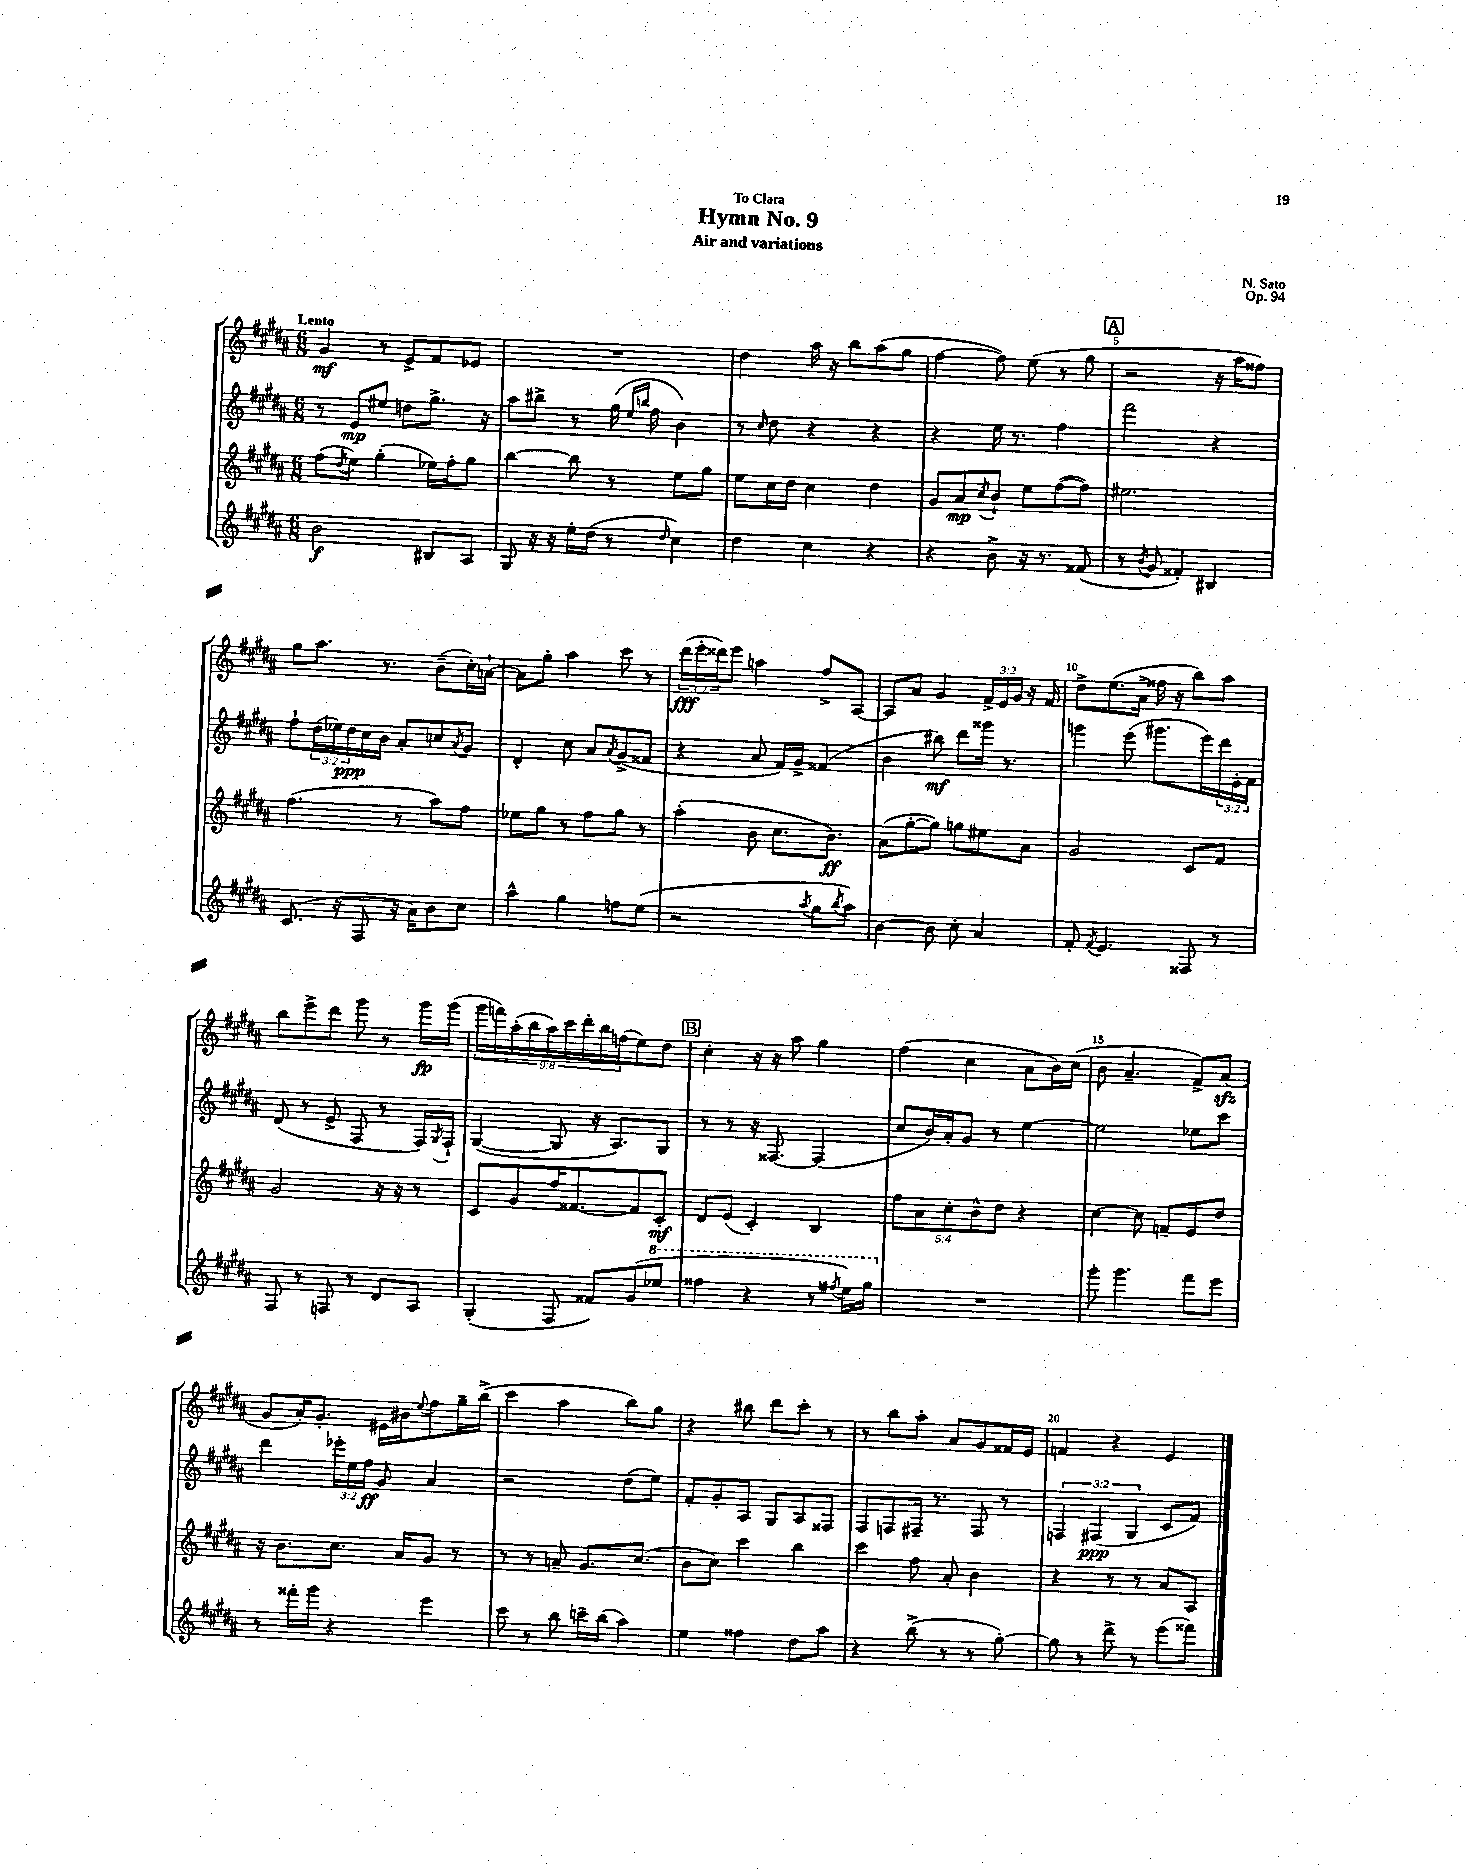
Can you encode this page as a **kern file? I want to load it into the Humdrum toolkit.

**kern	**dynam	**kern	**dynam	**kern	**dynam	**kern	**dynam
*part4	*part4	*part3	*part3	*part2	*part2	*part1	*part1
*staff4	*staff4	*staff3	*staff3	*staff2	*staff2	*staff1	*staff1
*clefG2	*	*clefG2	*	*clefG2	*	*clefG2	*
*k[f#c#g#d#a#]	*	*k[f#c#g#d#a#]	*	*k[f#c#g#d#a#]	*	*k[f#c#g#d#a#]	*
*M6/8	*	*M6/8	*	*M6/8	*	*M6/8	*
=1	=1	=1	=1	=1	=1	=1	=1
!	!	!	!	!	!	!LO:TX:a:B:t=Lento	!
2b\	f	(8ff#\L	.	8r	.	4g#/	mf
.	.	8qdd#/	.	.	.	.	.
.	.	8ee\J)	.	8e/L	mp	.	.
.	.	(4gg#'\	.	8ee#X/J	.	8r	.
.	.	.	.	8ddn\L	.	8e^/L	.
8B#X/L	.	16ee-X\LL)	.	8.gg#^\J	.	8f#/	.
.	.	16ff#'\J	.	.	.	.	.
8A#/J	.	8gg#\J	.	.	.	8e-X/J	.
.	.	.	.	16r	.	.	.
=2	=2	=2	=2	=2	=2	=2	=2
8G#/	.	[4bb\	.	8aa#\L	.	2.r	.
16r	.	.	.	8bb#X^\J	.	.	.
16r	.	.	.	.	.	.	.
16ee'\LL	.	8bb\]	.	8r	.	.	.
(16dd#\JJ	.	.	.	.	.	.	.
8r	.	8r	.	(16gg#\	.	.	.
.	.	.	.	16qqee/LL	.	.	.
.	.	.	.	16qqbbn/JJ	.	.	.
.	.	.	.	16ff#\	.	.	.
16qqdd#/	.	.	.	.	.	.	.
4cc#\)	.	8ee\L	.	4b\)	.	.	.
.	.	8gg#\J	.	.	.	.	.
=3	=3	=3	=3	=3	=3	=3	=3
4dd#\	.	8ee\L	.	8r	.	4dd#\	.
.	.	.	.	16qqcc#/	.	.	.
.	.	16cc#\L	.	8dd#\	.	.	.
.	.	16dd#\JJ	.	.	.	.	.
4cc#\	.	4cc#\	.	4r	.	16aa#\	.
.	.	.	.	.	.	16r	.
.	.	.	.	.	.	8bb\L	.
4r	.	4dd#\	.	4r	.	(8aa#\	.
.	.	.	.	.	.	8gg#\J	.
=4	=4	=4	=4	=4	=4	=4	=4
4r	.	8g#/L	.	4r	.	[4ff#\	.
.	.	8a#/	mp	.	.	.	.
.	.	8qcc#/	.	.	.	.	.
8b^\	.	8b`/J	.	16ee\	.	8ff#\])	.
.	.	.	.	8.r	.	.	.
16r	.	8ee\L	.	.	.	(8ee\	.
8.r	.	.	.	.	.	.	.
.	.	([8ff#\	.	4ff#\	.	8r	.
(8f##X/	.	8ff#\J])	.	.	.	8gg#\	.
!!LO:REH:place=s1:t=A
=5	=5	=5	=5	=5	=5	=5	=5
8r	.	2.ee#X\	.	2fff#\	.	2r	.
8qb/	.	.	.	.	.	.	.
8g#/	.	.	.	.	.	.	.
4f##X'/)	.	.	.	.	.	.	.
4B#X/	.	.	.	4r	.	16r	.
.	.	.	.	.	.	16aa#\KL	.
.	.	.	.	.	.	8ff##X\J)	.
!!LO:LB:g=z
=6	=6	=6	=6	=6	=6	=6	=6
(8.c#/	.	(4.ff#\	.	8ff#`\L	.	8gg#\L	.
.	.	.	.	(24dd#\L	.	8.aa#\J	.
.	.	.	.	24ee-X\)	.	.	.
16r	.	.	.	.	.	.	.
.	.	.	.	24dd#\	ppp	.	.
8F#/	.	.	.	16cc#\	.	.	.
.	.	.	.	16b\JJ	.	8.r	.
16r	.	8r	.	8a#'/L	.	.	.
16a#\KL)	.	.	.	.	.	.	.
8b\	.	8aa#\L)	.	8ccn/	.	(8b~\L	.
.	.	.	.	8qa#/	.	.	.
8cc#\J	.	8ff#\J	.	8g#/J	.	16cc#'\L)	.
.	.	.	.	.	.	[16an`\JJ	.
=7	=7	=7	=7	=7	=7	=7	=7
4aa#^^\	.	8ee-X\L	.	4d#'/	.	8a\L]	.
.	.	8gg#\J	.	.	.	8gg#'\J	.
4gg#\	.	8r	.	8cc#\	.	4aa#\	.
.	.	8ff#\L	.	8a#/L	.	.	.
.	.	.	.	8qa#/	.	.	.
8ffn\L	.	8gg#\J	.	(8g#^/	.	8ccc#\	.
(8ee\J	.	8r	.	8f##X/J	.	8r	.
=8	=8	=8	=8	=8	=8	=8	=8
2r	.	(4aa#'\	.	4r	.	(24ddd#\LL	fff
.	.	.	.	.	.	24eee'\	.
.	.	.	.	.	.	24ddd##X\J)	.
.	.	.	.	.	.	8eee\J	.
.	.	8b\	.	8a#/	.	4aan\	.
.	.	8.cc#\L	.	16f#/LL)	.	.	.
.	.	.	.	16g#^/JJ	.	.	.
8qaa#/	.	.	.	.	.	.	.
8gg#\L	.	.	.	(4f##X/	.	8ff#^/L	.
.	.	8.b\J)	ff	.	.	.	.
8qbb/	.	.	.	.	.	.	.
8aa#\J)	.	.	.	.	.	[8A#/J	.
=9	=9	=9	=9	=9	=9	=9	=9
[4b\	.	(8a#\L	.	4b\	.	8A#/L]	.
.	.	[8gg#'\	.	.	.	8a#/J	.
8b\]	.	8gg#\J])	.	8bb#X\)	mf	4g#/	.
8cc#'\	.	8ggn\L	.	8ddd#\L	.	.	.
4a#/	.	8ee#X\	.	16ggg##X\Jk	.	24f#^/LL	.
.	.	.	.	.	.	24e/	.
.	.	.	.	8.r	.	.	.
.	.	.	.	.	.	24g#/JJ	.
.	.	8a#\J	.	.	.	16r	.
.	.	.	.	.	.	16f#/	.
=10	=10	=10	=10	=10	=10	=10	=10
8f#'/	.	2g#/	.	4gggn\	.	8dd#^\L	.
8qf#/	.	.	.	.	.	.	.
4.e/	.	.	.	.	.	(8.ee\	.
.	.	.	.	(8eee\	.	.	.
.	.	.	.	.	.	16a#^\Jk	.
.	.	.	.	8.ggg#X\L	.	16ff##X\	.
.	.	.	.	.	.	16r	.
8F##X/	.	8c#/L	.	.	.	8bb\L)	.
.	.	.	.	16eee\L)	.	.	.
8r	.	8f#/J	.	24ddd#\	.	8aa#\J	.
.	.	.	.	24e'\	.	.	.
.	.	.	.	24f#\JJ	.	.	.
!!LO:LB:g=z
=11	=11	=11	=11	=11	=11	=11	=11
8F#/	.	2g#/	.	(8d#/	.	8bb\L	.
8r	.	.	.	8r	.	8eee^\	.
8Fn/	.	.	.	8e^/	.	8ddd#\J	.
8r	.	.	.	8F#/	.	8ggg#\	.
8d#/L	.	16r	.	8r	.	8r	.
.	.	16r	.	.	.	.	.
8A#/J	.	8r	.	16F#/LL)	.	16ggg#\LL	fp
.	.	.	.	8qG#/	.	.	.
.	.	.	.	16F#`/JJ	.	(16ggg#\JJ	.
=12	=12	=12	=12	=12	=12	=12	=12
(4G#'/	.	8c#/L	.	([4G#/	.	18ggg#\LL	.
.	.	.	.	.	.	18fffn\)	.
.	.	.	.	.	.	(18aa#'\	.
.	.	8g#/	.	.	.	.	.
.	.	.	.	.	.	18bb\	.
.	.	.	.	.	.	18aa#\)	.
8F#/	.	16ff#/K	.	8G#/]	.	.	.
.	.	.	.	.	.	18ccc#\	.
.	.	[8.f##X/	.	.	.	.	.
.	.	.	.	.	.	18ddd#'\	.
8f##X/L)	.	.	.	16r	.	.	.
.	.	.	.	.	.	18bb\	.
.	.	.	.	8.A#/L)	.	.	.
.	.	.	.	.	.	(18ffn\J	.
(8g#/	.	8f##/]	.	.	.	8ee\)	.
*8va	*	*	*	*	*	*	*
8eee-X/J	.	8c#'/J	mf	8G#/J	.	8dd#\J	.
!!LO:REH:place=s1:t=B
=13	=13	=13	=13	=13	=13	=13	=13
4fff##X\	.	8d#/L	.	8r	.	4cc#'\	.
.	.	(8e/J	.	8r	.	.	.
4r	.	4c#'/)	.	16r	.	16r	.
.	.	.	.	[8.F##X/	.	16r	.
.	.	.	.	.	.	8aa#\	.
8r	.	4B/	.	(4F##/]	.	4gg#\	.
8qfff#X/	.	.	.	.	.	.	.
16eee\LL)	.	.	.	.	.	.	.
16ggg#\JJ	.	.	.	.	.	.	.
=14	=14	=14	=14	=14	=14	=14	=14
*X8va	*	*	*	*	*	*	*
2.r	.	10ff#\L	.	8cc#/L	.	(4ff#\	.
.	.	10a#\	.	.	.	.	.
.	.	.	.	16b/L)	.	.	.
.	.	.	.	16a#'/J	.	.	.
.	.	10cc#'\	.	.	.	.	.
.	.	.	.	8g#/J	.	4cc#\	.
.	.	10b^^\	.	.	.	.	.
.	.	.	.	8r	.	.	.
.	.	10dd#\J	.	.	.	.	.
.	.	4r	.	[4ee\	.	8a#\L	.
.	.	.	.	.	.	16b\L)	.
.	.	.	.	.	.	(16cc#\JJ	.
=15	=15	=15	=15	=15	=15	=15	=15
8ggg#'\	.	[4cc#\	.	2ee\]	.	8b\	.
4.ggg#\	.	.	.	.	.	4.a#~/	.
.	.	8cc#\]	.	.	.	.	.
.	.	8fn~/L	.	.	.	.	.
8fff#\L	.	8e/	.	8ee-X\L	.	8f#^/L)	.
8eee\J	.	8dd#/J	.	8ccc#\J	.	(8a#zz/J	.
!!LO:LB:g=z
=16	=16	=16	=16	=16	=16	=16	=16
8r	.	16r	.	4ddd#\	.	8g#/L	.
.	.	8.b\L	.	.	.	.	.
16fff##X'\LL	.	.	.	.	.	16a#'/K)	.
16ggg#\JJ	.	.	.	.	.	8.g#'/J	.
4r	.	8.cc#\J	.	24eee-X'\LL	.	.	.
.	.	.	.	24ee\	.	.	.
.	.	.	.	24ff#\JJ	ff	.	.
.	.	.	.	8g#/	.	16e#X\LL	.
.	.	16a#/KL	.	.	.	16b#X\J	.
.	.	.	.	.	.	8qqee/	.
4eee\	.	8g#/J	.	4a#/	.	8ff#\	.
.	.	8r	.	.	.	16gg#~\L	.
.	.	.	.	.	.	(16bb^\JJ	.
=17	=17	=17	=17	=17	=17	=17	=17
8ccc#\	.	8r	.	2r	.	4ccc#\	.
8r	.	8r	.	.	.	.	.
8bb\	.	8an~/	.	.	.	4aa#\	.
16cccn~\LL	.	8.g#/L	.	.	.	.	.
(16bb\JJ	.	.	.	.	.	.	.
4aa#\)	.	.	.	(8dd#\L	.	8bb\L)	.
.	.	(8.cc#/J	.	.	.	.	.
.	.	.	.	8ee\J)	.	8gg#\J	.
=18	=18	=18	=18	=18	=18	=18	=18
4ee\	.	8b\L	.	8f#'/L	.	4r	.
.	.	8cc#\J)	.	8g#'/	.	.	.
4ff##X\	.	4ccc#\	.	8A#/J	.	8bb#X\	.
.	.	.	.	8G#/L	.	8ddd#\L	.
8dd#\L	.	4bb\	.	8A#/	.	8ccc#'\J	.
8aa#\J	.	.	.	8F##X/J	.	8r	.
=19	=19	=19	=19	=19	=19	=19	=19
4r	.	4ccc#\	.	8F#/L	.	8r	.
.	.	.	.	8Fn/	.	8bb\L	.
(8bb^\	.	8ff#\	.	16F#X~/Jk	.	8aa#'\J	.
.	.	.	.	8.r	.	.	.
8r	.	8a#'/	.	.	.	8a#/L	.
8r	.	4b\	.	8F#/	.	8g#/	.
[8gg#'\)	.	.	.	8r	.	16f##X/L	.
.	.	.	.	.	.	16e/JJ	.
=20	=20	=20	=20	=20	=20	=20	=20
8gg#\]	.	4r	.	6Fn/	.	4fn/	.
8r	.	.	.	.	.	.	.
.	.	.	.	(6F#X/	ppp	.	.
8ddd#^\	.	8r	.	.	.	4r	.
.	.	.	.	6G#/	.	.	.
8r	.	8r	.	.	.	.	.
(8eee\L	.	8a#/L	.	8c#/L	.	4e/	.
8fff##X\J)	.	8A#/J	.	8f#/J)	.	.	.
==	==	==	==	==	==	==	==
*-	*-	*-	*-	*-	*-	*-	*-
